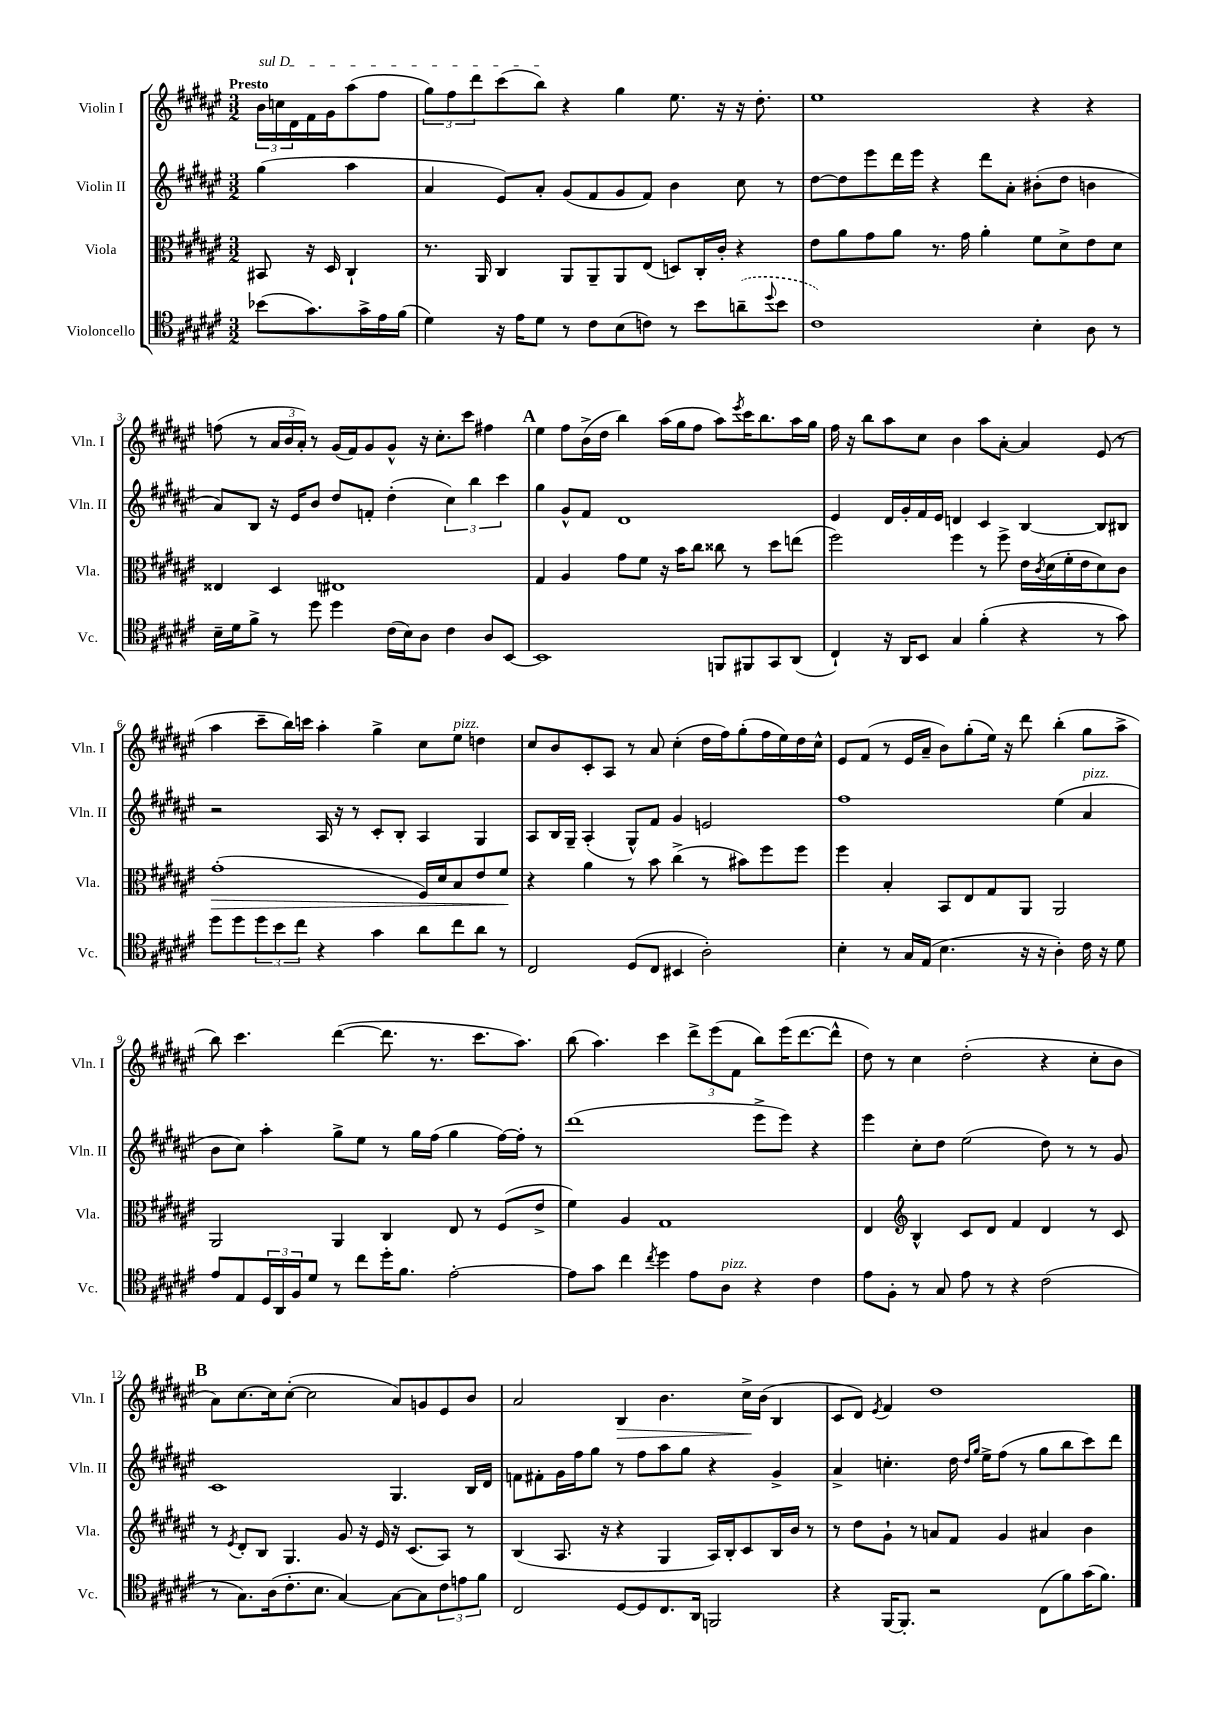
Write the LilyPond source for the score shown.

<<
\new StaffGroup <<
\new Staff = "s0" \with { instrumentName = "Violin I" shortInstrumentName = "Vln. I" } {
    \clef treble \key fis \major \numericTimeSignature \time 3/2 \partial 2 \tempo "Presto"
    \tuplet 3/2 { \once \override TextSpanner.bound-details.left.text = \markup { \italic "sul D" } b'16\startTextSpan c''16 dis'16 } fis'16 gis'16 ais''8( fis''8 |
    \tuplet 3/2 { gis''8) fis''8 dis'''8 } cis'''8( b''8\stopTextSpan) r4 gis''4 eis''8. r16 r16 dis''8.-. |
    eis''1 r4 r4 |
    f''8( r8 \tuplet 3/2 { ais'16 b'16 ais'16-.) } r8 gis'16( fis'16) gis'8 gis'8-^ r16 cis''8.-. cis'''8 fis''4 |
    \mark \markup { \bold "A" } eis''4 fis''8 b'16->( dis''16 b''4) ais''16( gis''16 fis''8 ais''8) \acciaccatura { eis'''8 } cis'''16 b''8. ais''16 gis''16 |
    fis''16 r16 b''8 ais''8 cis''8 b'4 ais''8 ais'8~-. ais'4 eis'8( r8 |
    ais''4 cis'''8-- b''16) c'''16 ais''4-. gis''4-> cis''8 eis''8^\markup { \italic "pizz." } d''4 |
    cis''8 b'8 cis'8-. ais8 r8 ais'8 cis''4-.( dis''16 fis''16) gis''8-.( fis''16 eis''16) dis''16 cis''16-^ |
    eis'8 fis'8( r8 eis'16 ais'16-- b'8) gis''8-.( eis''16) r16 dis'''8 b''4-.( gis''8 ais''8-> |
    b''8) cis'''4. dis'''4~( dis'''8. r8. cis'''8. ais''8.) |
    b''8( ais''4.) cis'''4 \tuplet 3/2 { dis'''8-> eis'''8( fis'8 } b''8) eis'''16( dis'''8.~ dis'''8-^ |
    dis''8) r8 cis''4 dis''2-.( r4 cis''8-. b'8 |
    \mark \markup { \bold "B" } ais'8) cis''8.~ cis''16 cis''8~-.( cis''2 ais'8) g'8 eis'8 b'8 |
    ais'2 b4\> b'4. cis''16->\! b'16( b4 |
    cis'8 dis'8) \acciaccatura { eis'8 } fis'4 dis''1 \bar "|." |
}
\new Staff = "s1" \with { instrumentName = "Violin II" shortInstrumentName = "Vln. II" } {
    \clef treble \key fis \major \numericTimeSignature \time 3/2 \partial 2
    gis''4( ais''4 |
    ais'4 eis'8) ais'8-. gis'8( fis'8 gis'8 fis'8) b'4 cis''8 r8 |
    dis''8~ dis''8 eis'''8 dis'''16 eis'''16 r4 dis'''8 ais'8-. bis'8-.( dis''8 b'4 |
    ais'8) b8 r16 eis'16 b'8 dis''8 f'8-. dis''4-.( \tuplet 3/2 { cis''4) b''4 cis'''4 } |
    \mark \markup { \bold "A" } gis''4 gis'8-^ fis'8 dis'1 |
    eis'4 dis'16 gis'16-. fis'16 eis'16 d'4 cis'4 b4~ b8 bis8 |
    r2 ais16 r16 r8 cis'8-. b8-. ais4 gis4 |
    ais8 b16 gis16-- ais4-.( gis8-^) fis'8 gis'4 e'2 |
    fis''1 eis''4( ais'4^\markup { \italic "pizz." } |
    b'8 cis''8) ais''4-. gis''8-> eis''8 r8 gis''16 fis''16( gis''4 fis''16~) fis''16-. r8 |
    dis'''1( eis'''8-> eis'''8) r4 |
    eis'''4 cis''8-. dis''8 eis''2( dis''8) r8 r8 gis'8 |
    \mark \markup { \bold "B" } cis'1 gis4. b16 dis'16 |
    f'8 fis'8-. gis'16 fis''16 gis''8 r8 fis''8 ais''8 gis''8 r4 gis'4-> |
    ais'4-> c''4.-. dis''16 \grace { dis''16 gis''16 } eis''16-> fis''8( r8 gis''8 b''8 cis'''8) dis'''8 \bar "|." |
}
\new Staff = "s2" \with { instrumentName = "Viola" shortInstrumentName = "Vla." } {
    \clef alto \key fis \major \numericTimeSignature \time 3/2 \partial 2
    bis,8 r16 dis16 cis4-! |
    r8. ais,16 cis4 ais,8 ais,8-- ais,8 eis8( d8) cis16-. cis'16-. r4 |
    eis'8 ais'8 gis'8 ais'8 r8. gis'16 ais'4-. fis'8 dis'8-> eis'8 dis'8 |
    eisis4 dis4 eis1 |
    \mark \markup { \bold "A" } gis4 ais4 gis'8 fis'8 r16 b'16 cis''8 cisis''8 r8 dis''8 e''8( |
    fis''2) fis''4 r8 fis''8-> eis'16 \acciaccatura { cis'8 } dis'16( fis'16-. eis'16 dis'8) cis'8 |
    gis'1-.\>( fis16) dis'16 b8 eis'8 fis'8\! |
    r4 ais'4 r8 b'8 cis''4->( r8 bis'8) fis''8 fis''8 |
    fis''4 b4-. b,8 eis8 gis8 ais,8 ais,2 |
    ais,2 ais,4 cis4 eis8 r8 fis8( eis'8-> |
    fis'4) ais4 gis1 |
    eis4 \clef treble b4-^ cis'8 dis'8 fis'4 dis'4 r8 cis'8 |
    \mark \markup { \bold "B" } r8 \acciaccatura { eis'8 } dis'8-. b8 gis4. gis'8 r16 eis'16 r16 cis'8.( ais8) r8 |
    b4( ais8. r16 r4 gis4 ais16) b16-. cis'8 b16 b'16 r8 |
    r8 dis''8 gis'8-! r8 a'8 fis'8 gis'4 ais'4 b'4 \bar "|." |
}
\new Staff = "s3" \with { instrumentName = "Violoncello" shortInstrumentName = "Vc." } {
    \clef tenor \key fis \major \numericTimeSignature \time 3/2 \partial 2
    bes'8( gis'8.) gis'16-> eis'16 fis'16( |
    dis'4) r16 eis'16 dis'8 r8 cis'8 b8( c'8) r8 b'8 \once \slurDashed a'8--( \appoggiatura { dis''8 } b'8 |
    cis'1) b4-. ais8 r8 |
    b16-- dis'16 fis'8-> r8 dis''8 dis''4 cis'16( b16) ais8 cis'4 ais8 b,8~ |
    \mark \markup { \bold "A" } b,1 f,8 fis,8 gis,8 ais,8( |
    cis4-!) r16 ais,16 b,8 gis4 fis'4-.( r4 r8 gis'8) |
    dis''8 dis''8 \tuplet 3/2 { dis''8 b'8 cis''8 } r4 gis'4 ais'8 cis''8 ais'8 r8 |
    cis2 dis8( cis8 bis,4 ais2-.) |
    b4-. r8 gis16 eis16( b4. r16 r16 ais4-.) cis'16 r16 dis'8 |
    eis'8 eis8 \tuplet 3/2 { dis16 ais,16 fis16 } dis'8 r8 cis''8 dis''16-. fis'8. eis'2~-. |
    eis'8 gis'8 cis''4 \acciaccatura { cis''8 } dis''4 eis'8 ais8^\markup { \italic "pizz." } r4 cis'4 |
    eis'8 fis8-. r8 gis8 eis'8 r8 r4 cis'2( |
    \mark \markup { \bold "B" } r8 gis8.) ais16( cis'8.-. b8. gis4~) gis8~ gis8 \tuplet 3/2 { cis'8 e'8 fis'8 } |
    cis2 dis8~ dis8 cis8. ais,16 f,2 |
    r4 fis,16~ fis,8.-. r2 cis8( fis'8) gis'16( fis'8.) \bar "|." |
}
>>
>>
